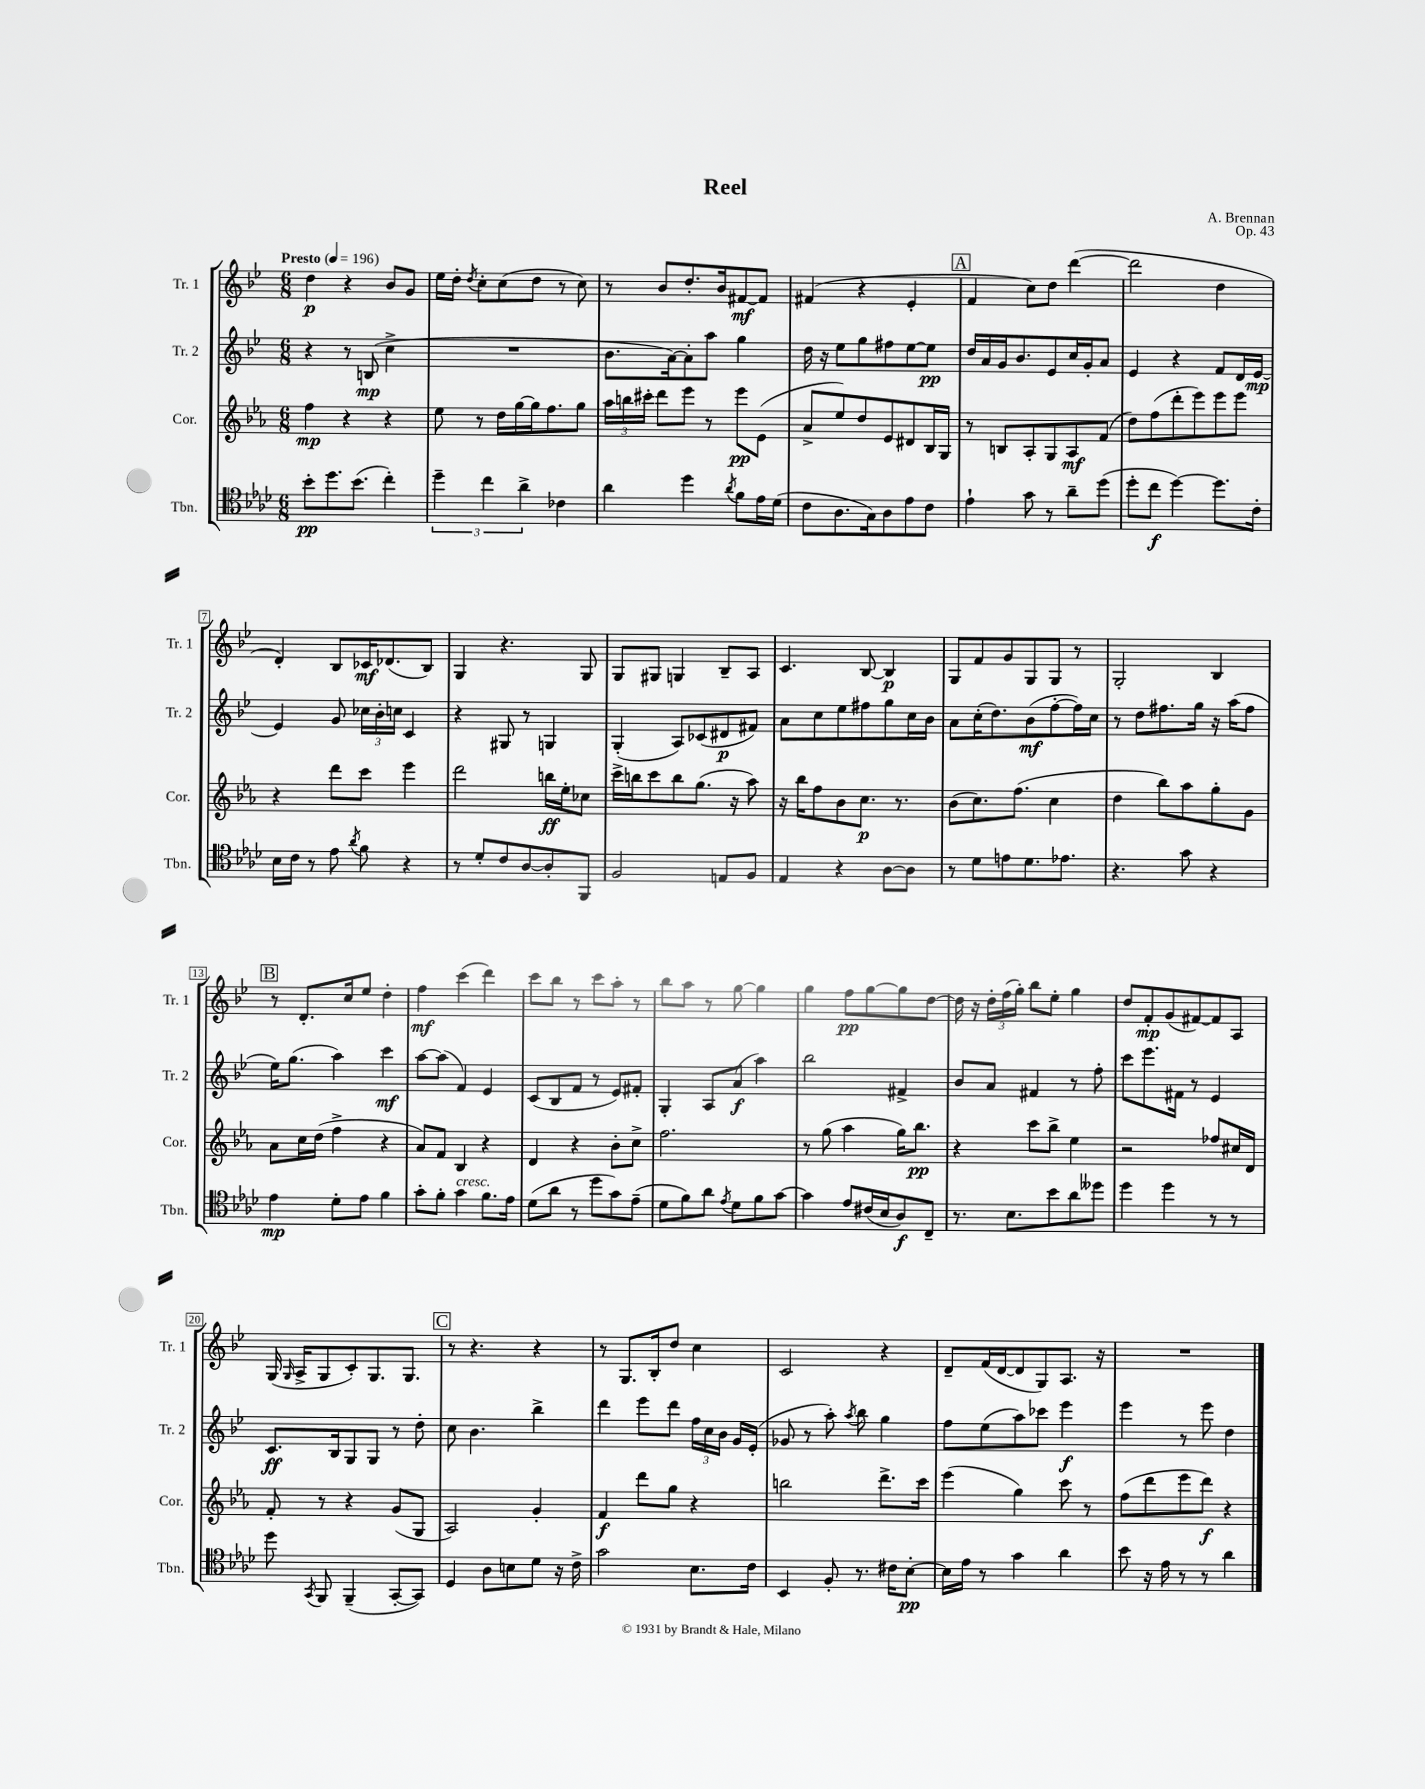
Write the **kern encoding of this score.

**kern	**dynam	**kern	**dynam	**kern	**dynam	**kern	**dynam
*part4	*part4	*part3	*part3	*part2	*part2	*part1	*part1
*staff4	*staff4	*staff3	*staff3	*staff2	*staff2	*staff1	*staff1
*I"Tbn.	*	*I"Cor.	*	*I"Tr. 2	*	*I"Tr. 1	*
*I'Tbn.	*	*I'Cor.	*	*I'Tr. 2	*	*I'Tr. 1	*
*clefC4	*	*clefG2	*	*clefG2	*	*clefG2	*
*k[b-e-a-d-]	*	*k[b-e-a-]	*	*k[b-e-]	*	*k[b-e-]	*
*M6/8	*	*M6/8	*	*M6/8	*	*M6/8	*
*MM196	*	*MM196	*	*MM196	*	*MM196	*
=1	=1	=1	=1	=1	=1	=1	=1
!	!	!	!	!	!	!LO:TX:a:B:t=Presto	!
8b-'\L	pp	4ff\	mp	4r	.	4dd\	p
8.dd-\	.	.	.	.	.	.	.
.	.	4r	.	8r	.	4r	.
(8.b-\J	.	.	.	.	.	.	.
.	.	.	.	(8Bn/	mp	.	.
4cc'\)	.	4r	.	4cc^\	.	8b-/L	.
.	.	.	.	.	.	8g/J	.
=2	=2	=2	=2	=2	=2	=2	=2
6dd-~\	.	8ee-\	.	2.r	.	16ee-\LL	.
.	.	.	.	.	.	16dd'\JJ	.
.	.	.	.	.	.	8qdd/	.
.	.	8r	.	.	.	8cc'\L	.
6cc\	.	.	.	.	.	.	.
.	.	16dd\LL	.	.	.	(8cc\	.
.	.	[16gg\	.	.	.	.	.
6a-^\	.	.	.	.	.	.	.
.	.	16gg\J]	.	.	.	8dd\J	.
.	.	8.ff\	.	.	.	.	.
4c-X\	.	.	.	.	.	8r	.
.	.	8gg\J	.	.	.	8cc\)	.
=3	=3	=3	=3	=3	=3	=3	=3
4a-\	.	24aa-\LL	.	8.b-\L	.	8r	.
.	.	24bbn\	.	.	.	.	.
.	.	24ccc#X'\JJ	.	.	.	.	.
.	.	8ddd\L	.	.	.	8b-/L	.
.	.	.	.	[16a\k)	.	.	.
4dd-\	.	8eee-\J	.	8a'\]	.	8.dd'/	.
.	.	8r	.	8aa\J	.	.	.
.	.	.	.	.	.	16b-/k	.
8qa-/	.	.	.	.	.	.	.
8f\L	.	8eee-\L	pp	4gg\	.	[8f#X/	mf
16e-\L	.	(8e-\J	.	.	.	8f#/J]	.
(16d-\JJ	.	.	.	.	.	.	.
=4	=4	=4	=4	=4	=4	=4	=4
8c\L	.	8a-^/L	.	16dd\	.	(4f#X/	.
.	.	.	.	16r	.	.	.
8.A-\	.	8ee-/)	.	8ee-\L	.	.	.
.	.	8dd/	.	8gg\	.	4r	.
16G\k)	.	.	.	.	.	.	.
8A-\	.	8e-/	.	8ff#X\	.	.	.
8e-\	.	8d#X/	.	[8ee-\	.	4e-'/	.
8c\J	.	16B-/L	.	8ee-\J]	pp	.	.
.	.	16G/JJ	.	.	.	.	.
!!LO:REH:place=s1:t=A
=5	=5	=5	=5	=5	=5	=5	=5
4e-`\	.	8r	.	16dd/LL	.	4f/	.
.	.	.	.	16a/	.	.	.
.	.	8Bn/L	.	16g/J	.	.	.
.	.	.	.	8.b-/	.	.	.
8g\	.	8A-'/	.	.	.	8cc\L)	.
8r	.	8G/	.	8e-/	.	8dd\J	.
8a-~\L	.	8A-/	mf	16cc/L	.	([4ddd\	.
.	.	.	.	16g'/J	.	.	.
(8dd-\J	.	(8f/J	.	8a/J	.	.	.
=6	=6	=6	=6	=6	=6	=6	=6
8dd-'\L	.	8dd\L)	.	4e-/	.	2ddd\]	.
8cc\J	f	(8ff\	.	.	.	.	.
[4dd-\)	.	8ddd'\	.	4r	.	.	.
.	.	8eee-\)	.	.	.	.	.
8.dd-\L]	.	8eee-\	.	8f/L	.	4dd\	.
.	.	8eee-\J	.	16d/L	.	.	.
16c'\Jk	.	.	.	[16e-/JJ	mp	.	.
!!LO:LB:g=z
=7	=7	=7	=7	=7	=7	=7	=7
16B-\LL	.	4r	.	4e-/]	.	4d'/)	.
16c\JJ	.	.	.	.	.	.	.
8r	.	.	.	.	.	.	.
8e-\	.	8ddd\L	.	8g/	.	8B-/L	.
8qa-/	.	.	.	.	.	.	.
8f\	.	8ccc\J	.	24cc-X\LL	.	16c-X/K	mf
.	.	.	.	24b-'\	.	.	.
.	.	.	.	.	.	(8.d-X/	.
.	.	.	.	24ccn\JJ	.	.	.
4r	.	4eee-\	.	4c/	.	.	.
.	.	.	.	.	.	8B-/J)	.
=8	=8	=8	=8	=8	=8	=8	=8
8r	.	2ddd\	.	4r	.	4G/	.
8d-'/L	.	.	.	.	.	.	.
8c/	.	.	.	8G#X/	.	4.r	.
[8A-/	.	.	.	8r	.	.	.
8A-'/]	.	16bbn\LL	ff	4Gn/	.	.	.
.	.	16ee-'\J	.	.	.	.	.
8FF/J	.	8cc-X\J	.	.	.	8G/	.
=9	=9	=9	=9	=9	=9	=9	=9
2F/	.	16ccc^\LL	.	(4G'/	.	8G/L	.
.	.	16bbn\J	.	.	.	.	.
.	.	8ccc\	.	.	.	8G#X/J	.
.	.	8bb\	.	8A/L)	.	4Gn/	.
.	.	(8.gg\J	.	(8c-X/	.	.	.
8En/L	.	.	.	8d#X/	p	8B-~/L	.
.	.	16r	.	.	.	.	.
8F/J	.	8aa-\)	.	8f#X/J)	.	8A/J	.
=10	=10	=10	=10	=10	=10	=10	=10
4E-/	.	16r	.	8a\L	.	4.c/	.
.	.	16bb-\KL	.	.	.	.	.
.	.	8ff\	.	8cc\	.	.	.
4r	.	8b-\	.	8ee-\	.	.	.
.	.	8.cc\J	p	8ff#X\	.	[8B-/	.
[8A-\L	.	.	.	8gg\	.	4B-/]	p
.	.	8.r	.	.	.	.	.
8A-\J]	.	.	.	16cc\L	.	.	.
.	.	.	.	16b-\JJ	.	.	.
=11	=11	=11	=11	=11	=11	=11	=11
8r	.	(8b-\L	.	8a\L	.	8G/L	.
8d-\L	.	8.cc\)	.	(16cc'\K	.	8f/	.
.	.	.	.	8.dd\)	.	.	.
8en\	.	.	.	.	.	8g/	.
.	.	(8.ff\J	.	.	.	.	.
8.d-\	.	.	.	(8b-\	mf	8G/	.
.	.	4cc\	.	[8ff'\	.	8G/J	.
8.e-X\J	.	.	.	.	.	.	.
.	.	.	.	16ff\L])	.	8r	.
.	.	.	.	16cc\JJ	.	.	.
=12	=12	=12	=12	=12	=12	=12	=12
4.r	.	4dd\	.	8r	.	2G'/	.
.	.	.	.	8dd\L	.	.	.
.	.	8bb-\L)	.	8.ff#X\	.	.	.
8g\	.	8aa-\	.	.	.	.	.
.	.	.	.	16gg\Jk	.	.	.
4r	.	8gg'\	.	16r	.	4B-/	.
.	.	.	.	(16aa\KL	.	.	.
.	.	8g\J	.	8ff#\J	.	.	.
!!LO:LB:g=z
!!LO:REH:place=s1:t=B
=13	=13	=13	=13	=13	=13	=13	=13
4e-\	mp	8a-\L	.	16ee-\KL)	.	8r	.
.	.	.	.	(8.gg\J	.	.	.
.	.	16cc\L	.	.	.	8.d'/L	.
.	.	(16dd\JJ	.	.	.	.	.
8d-'\L	.	4ff^\	.	4aa\)	.	.	.
.	.	.	.	.	.	16cc/k	.
8e-\J	.	.	.	.	.	8ee-/J	.
4f\	.	4r	.	4ccc\	mf	4dd'\	.
=14	=14	=14	=14	=14	=14	=14	=14
8g'\L	.	8a-/L)	.	[8aa\L	.	4ff\	mf
8f'\J	.	8f/J	.	(8aa\J]	.	.	.
!LO:TX:a:i:t=cresc.	!	!	!	!	!	!	!
4g\	.	4B-/	.	4f/)	.	(4ccc\	.
8.f\L	.	4r	.	4e-/	.	4ddd\)	.
16e-\Jk	.	.	.	.	.	.	.
=15	=15	=15	=15	=15	=15	=15	=15
(8d-\L	.	4d/	.	(8c/L	.	8ccc\L	.
8a-\J	.	.	.	8B-/	.	8bb-\J	.
8r	.	4r	.	8f/J	.	8r	.
8dd-\L	.	.	.	8r	.	8ccc\L	.
8g\)	.	8b-'\L	.	8e-/L)	.	8aa'\J	.
(8e-~\J	.	8cc^\J	.	8f#X'/J	.	8r	.
=16	=16	=16	=16	=16	=16	=16	=16
8d-\L	.	2.ff\	.	4G'/	.	8bb-\L	.
8f\)	.	.	.	.	.	8aa\J	.
8a-\J	.	.	.	8A/L	.	8r	.
8qe-/	.	.	.	.	.	.	.
8d-\L	.	.	.	(8a/J	f	[8gg\	.
8f\	.	.	.	4aa\)	.	4gg\]	.
[8g\J	.	.	.	.	.	.	.
=17	=17	=17	=17	=17	=17	=17	=17
4g\]	.	8r	.	2bb-\	.	4gg\	.
.	.	(8gg\	.	.	.	.	.
8e-/L	.	4aa-\	.	.	.	8ff\L	pp
(16c#X/L	.	.	.	.	.	[8gg\	.
16B-/J	.	.	.	.	.	.	.
8A-/)	f	16gg\KL)	.	4f#X^/	.	8gg\]	.
.	.	8.bb-\J	pp	.	.	.	.
8C~/J	.	.	.	.	.	[8dd\J	.
=18	=18	=18	=18	=18	=18	=18	=18
8.r	.	4r	.	8b-/L	.	16dd\]	.
.	.	.	.	.	.	16r	.
.	.	.	.	8a/J	.	24dd'\LL	.
.	.	.	.	.	.	(24ff\	.
8.B-\L	.	.	.	.	.	.	.
.	.	.	.	.	.	24gg'\JJ)	.
.	.	8ccc\L	.	4f#X/	.	8bb-\L	.
8b-\	.	8bb-^\J	.	.	.	8ee-'\J	.
8a-\	.	4ee-\	.	8r	.	4gg\	.
8dd--X\J	.	.	.	8ff'\	.	.	.
=19	=19	=19	=19	=19	=19	=19	=19
4dd-\	.	2r	.	8ccc\L	.	8dd/L	.
.	.	.	.	8.eee-\	.	8f'/	mp
4dd-\	.	.	.	.	.	(8g/	.
.	.	.	.	16f#X\Jk	.	.	.
.	.	.	.	8r	.	[8f#X/)	.
8r	.	8ff-X/L	.	4e-/	.	8f#/]	.
8r	.	16cc#X/L	.	.	.	8A/J	.
.	.	16d/JJ	.	.	.	.	.
!!LO:LB:g=z
=20	=20	=20	=20	=20	=20	=20	=20
8dd-\	.	8f'/	.	8.c/L	ff	(16G/	.
.	.	.	.	.	.	16qqG/	.
.	.	.	.	.	.	16A^/KL	.
8qGG/	.	.	.	.	.	.	.
8FF/	.	8r	.	.	.	8G/	.
.	.	.	.	16B-/k	.	.	.
(4FF~/	.	4r	.	8G/	.	8c'/)	.
.	.	.	.	8G/J	.	8.G/	.
[8GG'/L	.	(8g/L	.	8r	.	.	.
.	.	.	.	.	.	8.G/J	.
8GG/J])	.	8G/J	.	8dd'\	.	.	.
!!LO:REH:place=s1:t=C
=21	=21	=21	=21	=21	=21	=21	=21
4D-/	.	2A-/)	.	8cc\	.	8r	.
.	.	.	.	4.b-\	.	4.r	.
8A-\L	.	.	.	.	.	.	.
8Bn\	.	.	.	.	.	.	.
8d-\J	.	4g'/	.	4bb-^\	.	4r	.
16r	.	.	.	.	.	.	.
16c^\	.	.	.	.	.	.	.
=22	=22	=22	=22	=22	=22	=22	=22
2g\	.	4f/	f	4ddd\	.	8r	.
.	.	.	.	.	.	8.G/L	.
.	.	8ddd\L	.	8eee-\L	.	.	.
.	.	.	.	.	.	16B-'/k	.
.	.	8gg\J	.	8ddd\J	.	8dd/J	.
8.B-\L	.	4r	.	24ff\LL	.	4cc\	.
.	.	.	.	24cc\	.	.	.
.	.	.	.	24b-\JJ	.	.	.
.	.	.	.	16g/LL	.	.	.
16c\Jk	.	.	.	(16e-'/JJ	.	.	.
=23	=23	=23	=23	=23	=23	=23	=23
4BB-/	.	2bbn\	.	8g-X/	.	2c/	.
.	.	.	.	8r	.	.	.
8F'/	.	.	.	8aa'\)	.	.	.
.	.	.	.	8qaa/	.	.	.
8.r	.	.	.	8bb-\	.	.	.
.	.	8.ddd^\L	.	4gg\	.	4r	.
16c#X\KL	.	.	.	.	.	.	.
[8B-'\J	pp	.	.	.	.	.	.
.	.	16ccc\Jk	.	.	.	.	.
=24	=24	=24	=24	=24	=24	=24	=24
16B-\LL]	.	(4eee-\	.	8ff\L	.	8d~/L	.
16e-\JJ	.	.	.	.	.	.	.
8r	.	.	.	(8ee-\	.	(16f/L	.
.	.	.	.	.	.	[16d/J	.
4g\	.	4gg\)	.	8aa\)	.	8d/]	.
.	.	.	.	8ccc-X\J	.	8G/)	.
4a-\	.	8ccc\	.	4eee-\	f	8.A/J	.
.	.	8r	.	.	.	.	.
.	.	.	.	.	.	16r	.
=25	=25	=25	=25	=25	=25	=25	=25
8b-\	.	(8ff\L	.	4eee-\	.	2.r	.
16r	.	8ddd\	.	.	.	.	.
16e-\	.	.	.	.	.	.	.
8r	.	8eee-\	.	8r	.	.	.
8r	.	8ddd\J)	f	8eee-\	.	.	.
4a-\	.	4r	.	4dd\	.	.	.
==	==	==	==	==	==	==	==
*-	*-	*-	*-	*-	*-	*-	*-
